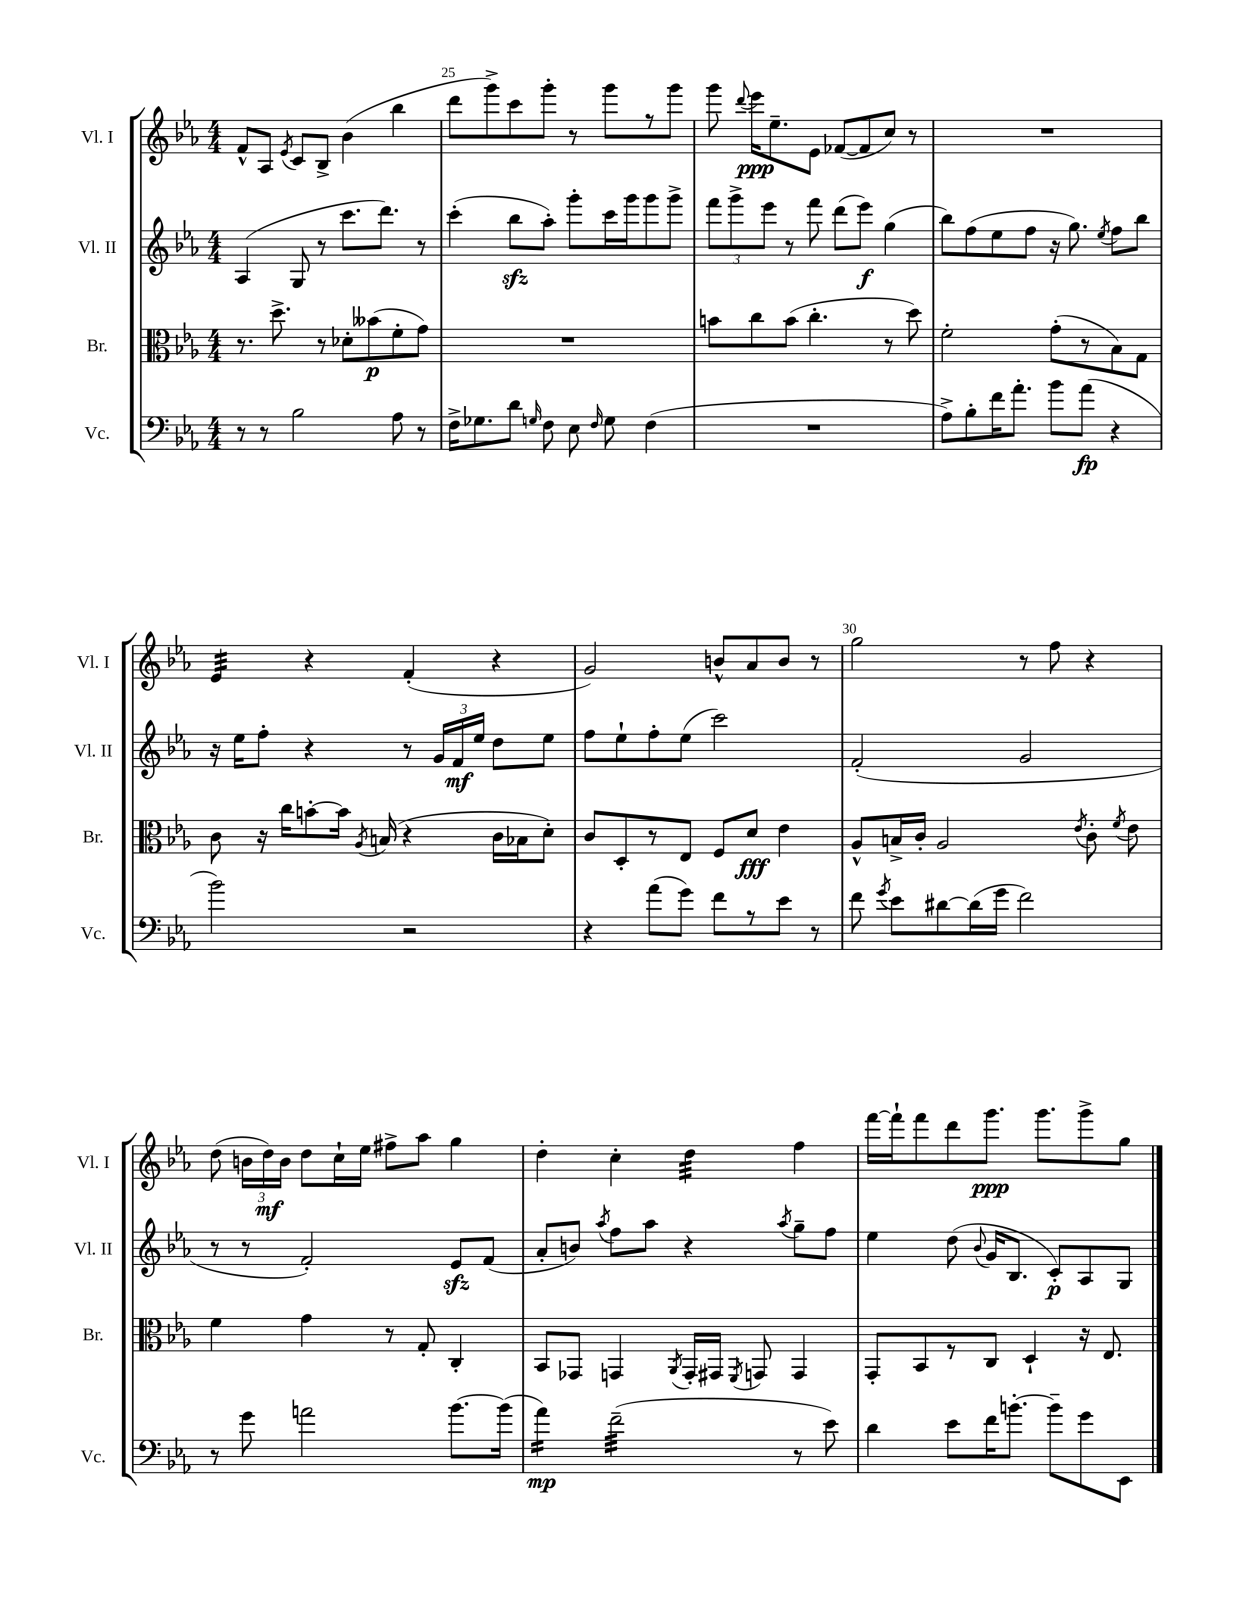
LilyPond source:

<<
\new StaffGroup <<
\new Staff = "s0" \with { instrumentName = "Vl. I" shortInstrumentName = "Vl. I" } {
    \clef treble \key ees \major \numericTimeSignature \time 4/4
    \autoBeamOff f'8[-^ aes8] \acciaccatura { ees'8 } c'8[ bes8]-> bes'4( bes''4 |
    d'''8[ g'''8->) c'''8 g'''8]-. r8 g'''8[ r8 g'''8] |
    g'''8 \appoggiatura { d'''8 } ees'''16[\ppp ees''8.-- ees'8] fes'8[~( fes'8 c''8]) r8 |
    R1 |
    ees'4:32 r4 f'4-.( r4 |
    g'2) b'8[-^ aes'8 b'8] r8 |
    g''2 r8 f''8 r4 |
    d''8( \tuplet 3/2 { b'16[ d''16\mf) b'16] } d''8[ c''16-! ees''16] fis''8[-> aes''8] g''4 |
    d''4-. c''4-. d''4:32 f''4 |
    f'''16[~ f'''16-! f'''8 d'''8 g'''8.]\ppp g'''8.[ g'''8-> g''8] \bar "|." |
}
\new Staff = "s1" \with { instrumentName = "Vl. II" shortInstrumentName = "Vl. II" } {
    \clef treble \key ees \major \numericTimeSignature \time 4/4
    \autoBeamOff aes4( g8 r8 c'''8.[ d'''8.]) r8 |
    c'''4-.( bes''8[\sfz aes''8]-.) g'''8[-. c'''16 g'''16 g'''8 g'''8]-> |
    \tuplet 3/2 { f'''8[ g'''8-> ees'''8] } r8 f'''8 d'''8[( ees'''8]\f) g''4( |
    bes''8[) f''8( ees''8 f''8] r16 g''8.) \acciaccatura { ees''8 } f''8[ bes''8] |
    r16 ees''16[ f''8]-. r4 r8 \tuplet 3/2 { g'16[ f'16\mf ees''16] } d''8[ ees''8] |
    f''8[ ees''8-! f''8-. ees''8]( c'''2) |
    f'2-.( g'2 |
    r8 r8 f'2-.) ees'8[\sfz f'8]( |
    aes'8[-. b'8]) \acciaccatura { aes''8 } f''8[ aes''8] r4 \acciaccatura { aes''8 } g''8[-- f''8] |
    ees''4 d''8( \appoggiatura { bes'8 } g'16[ bes8.] c'8[-.\p) aes8 g8] \bar "|." |
}
\new Staff = "s2" \with { instrumentName = "Br." shortInstrumentName = "Br." } {
    \clef alto \key ees \major \numericTimeSignature \time 4/4
    \autoBeamOff r8. d''8.-> r8 des'8[-. beses'8\p( f'8-. g'8]) |
    R1 |
    b'8[ c''8 b'8]( c''4.-. r8 d''8) |
    f'2-. g'8[-.( r8 bes8) g8] |
    c'8 r16 c''16[ b'8~-. b'16] \acciaccatura { aes8 } b16( r4 c'16[ bes16 d'8]-.) |
    c'8[ d8-. r8 ees8] f8[ d'8]\fff ees'4 |
    aes8[-^ b16-> c'16]-. aes2 \acciaccatura { ees'8 } c'8-. \acciaccatura { f'8 } ees'8 |
    f'4 g'4 r8 g8-. c4-. |
    bes,8[ ges,8] g,4 \acciaccatura { aes,8 } g,16[-. gis,16] \acciaccatura { f,8 } g,8 g,4 |
    g,8[-. bes,8 r8 c8] d4-! r16 ees8. \bar "|." |
}
\new Staff = "s3" \with { instrumentName = "Vc." shortInstrumentName = "Vc." } {
    \clef bass \key ees \major \numericTimeSignature \time 4/4
    \autoBeamOff r8 r8 bes2 aes8 r8 |
    f16[-> ges8. d'8] \grace { g16 } f8 ees8 \grace { f16 } g8 f4( |
    R1 |
    aes8[->) bes8-. f'16 aes'8.]-. bes'8[ aes'8]\fp( r4 |
    bes'2) r2 |
    r4 aes'8[( g'8]) f'8[ r8 ees'8] r8 |
    f'8 \acciaccatura { g'8 } ees'8[ dis'8~ dis'16( g'16] f'2) |
    r8 g'8 a'2 bes'8.[~ bes'16]( |
    aes'4:16\mp) f'2:32--( r8 ees'8) |
    d'4 ees'8[ f'16 b'8.]~-. b'8[-- g'8 ees,8] \bar "|." |
}
>>
>>
\layout { \context { \Score currentBarNumber = #24 \override BarNumber.break-visibility = ##(#f #t #t) barNumberVisibility = #(every-nth-bar-number-visible 5) } }
